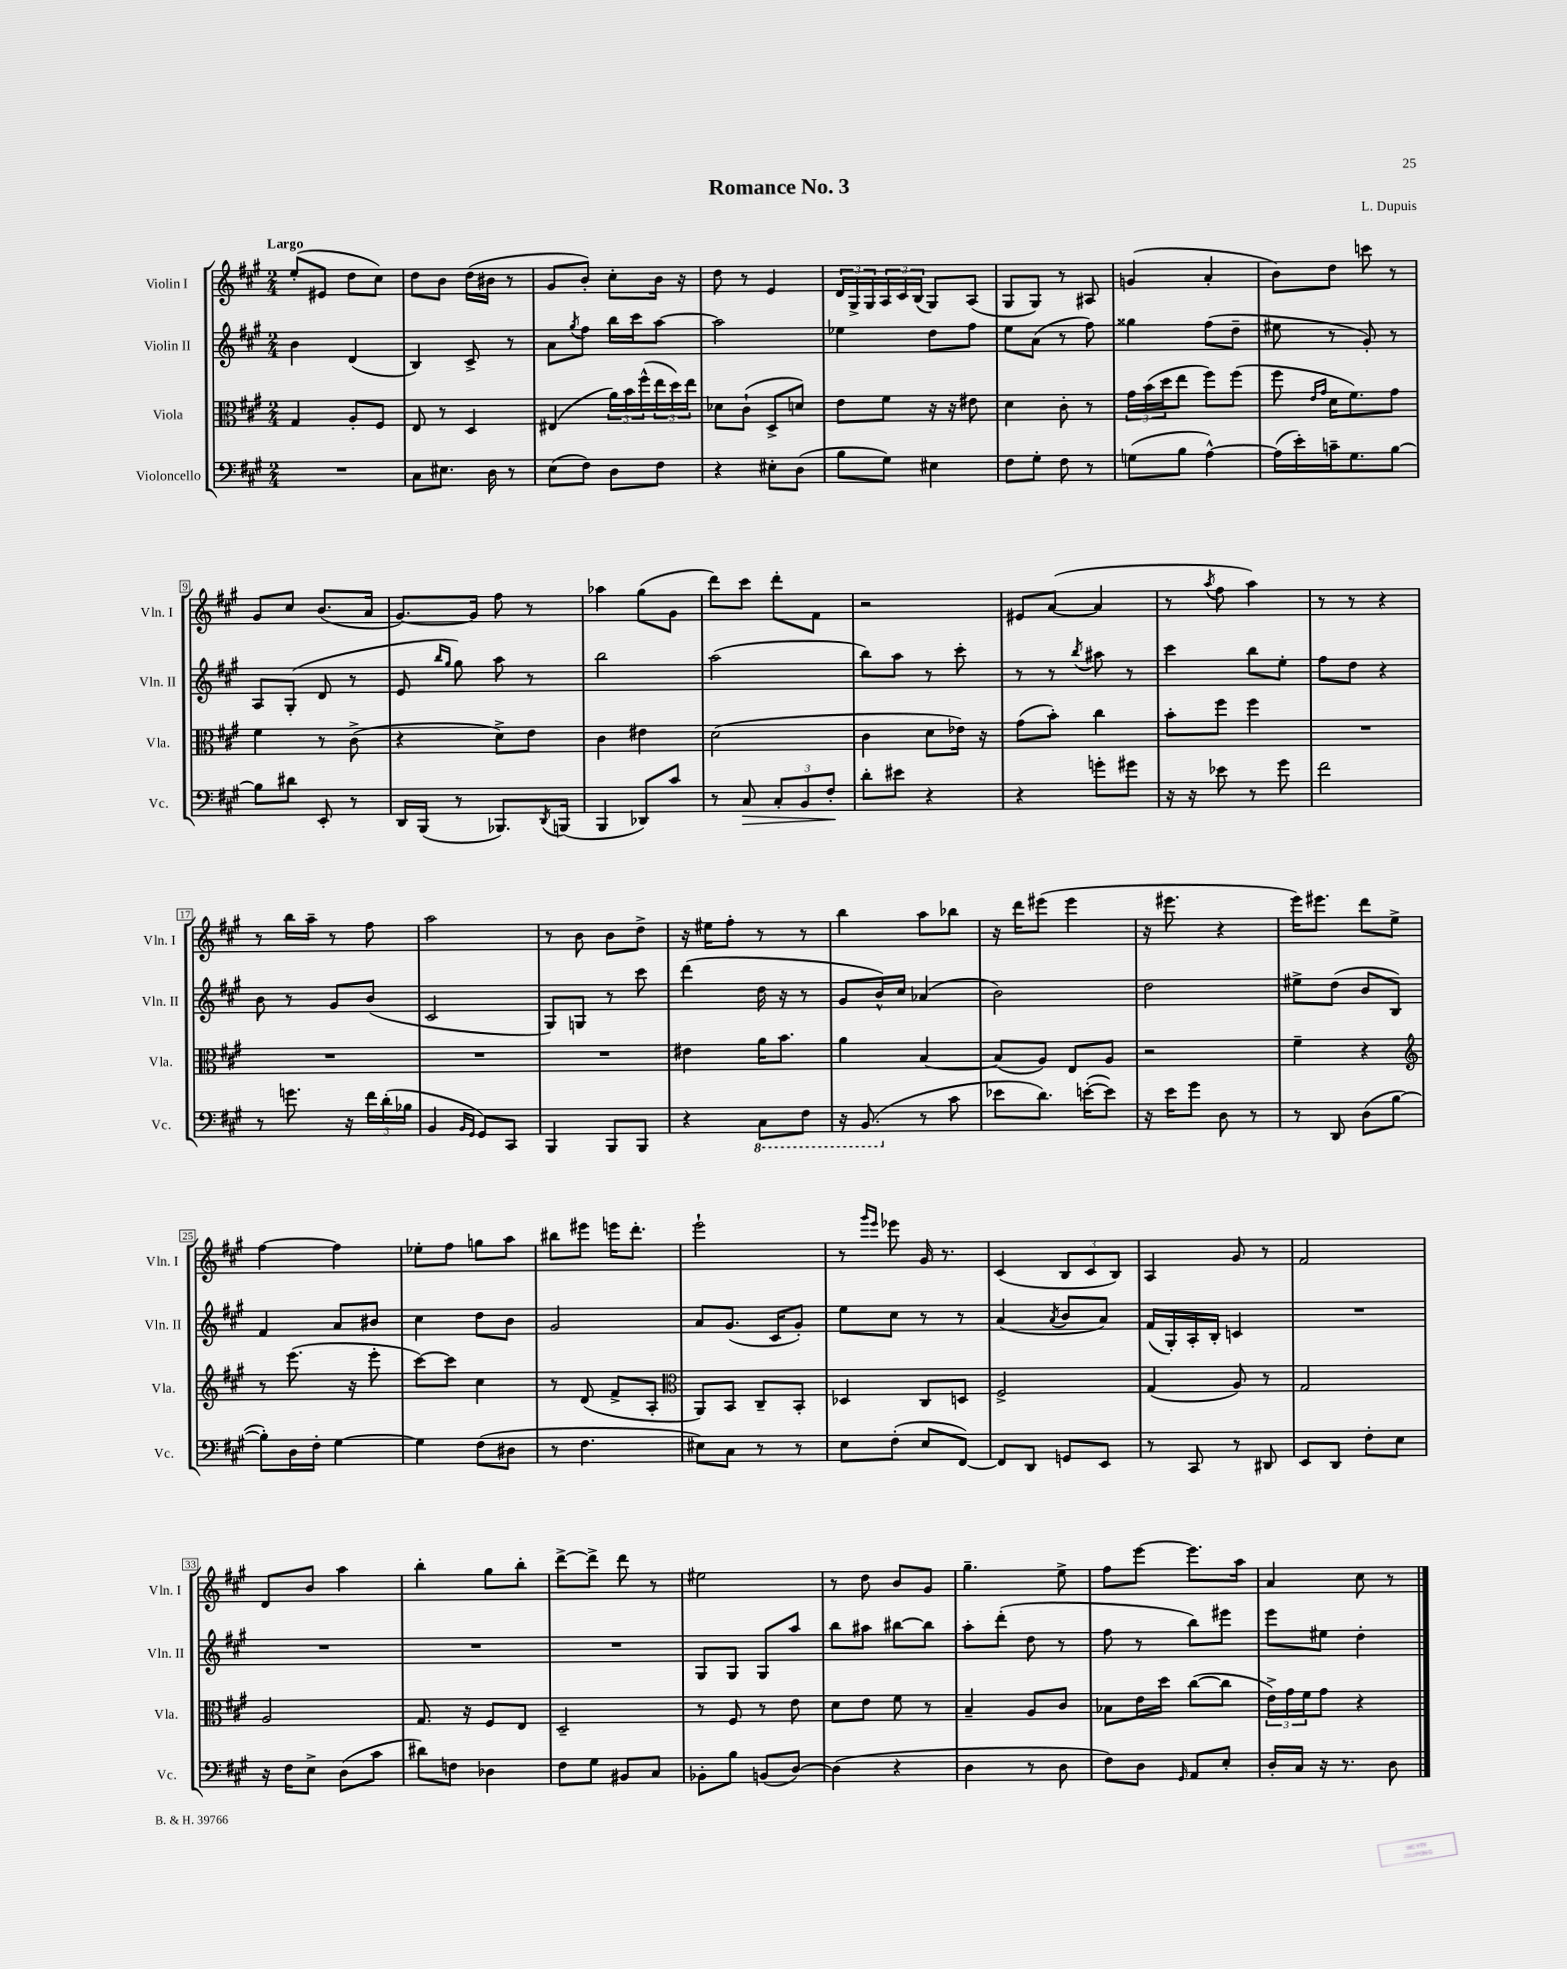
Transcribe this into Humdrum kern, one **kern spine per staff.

**kern	**dynam	**kern	**kern	**kern
*part4	*part4	*part3	*part2	*part1
*staff4	*staff4	*staff3	*staff2	*staff1
*I"Violoncello	*	*I"Viola	*I"Violin II	*I"Violin I
*I'Vc.	*	*I'Vla.	*I'Vln. II	*I'Vln. I
*clefF4	*	*clefC3	*clefG2	*clefG2
*k[f#c#g#]	*	*k[f#c#g#]	*k[f#c#g#]	*k[f#c#g#]
*M2/4	*	*M2/4	*M2/4	*M2/4
=1	=1	=1	=1	=1
!	!	!	!	!LO:TX:a:B:t=Largo
2r	.	4G#/	4b\	(8ee'/L
.	.	.	.	8e#X/J
.	.	8A'/L	(4d/	8dd\L
.	.	8F#/J	.	8cc#\J)
=2	=2	=2	=2	=2
8C#\L	.	8E/	4B/)	8dd\L
8.E#X\J	.	8r	.	8b\J
.	.	4D/	8c#^/	(16dd\LL
16D\	.	.	.	16b#X\JJ
8r	.	.	8r	8r
=3	=3	=3	=3	=3
(8E\L	.	(4E#X/	8a\L	8g#/L
.	.	.	8qgg#/	.
8F#\J)	.	.	8ff#\J	8b'/J)
8D\L	.	24a\LL)	16bb\LL	8cc#'\L
.	.	24b\	.	.
.	.	.	16ccc#\J	.
.	.	(24ff#^^\	.	.
8F#\J	.	24ee\	[8aa\J	16b\Jk
.	.	24dd\)	.	.
.	.	.	.	16r
.	.	24ee\JJ	.	.
=4	=4	=4	=4	=4
4r	.	8d-X\L	2aa\]	8dd\
.	.	(8c#`\J	.	8r
8E#X'\L	.	8D^/L	.	4e/
(8D\J	.	8dn/J)	.	.
=5	=5	=5	=5	=5
8B\L	.	8e\L	4ee-X\	24d/LL
.	.	.	.	24G#^/
.	.	.	.	24G#/
8G#\J)	.	8f#\J	.	24A/
.	.	.	.	24c#/
.	.	.	.	(24B/JJ
4E#X\	.	16r	8dd\L	8G#/L)
.	.	16r	.	.
.	.	8e#X\	8ff#\J	(8A/J
=6	=6	=6	=6	=6
8F#\L	.	4d\	8ee\L	8G#/L
8G#'\J	.	.	(8a\J	8G#/J)
8F#\	.	8c#'\	8r	8r
8r	.	8r	8ff#\)	8A#X/
=7	=7	=7	=7	=7
(8Gn\L	.	24g#\LL	4gg##X\	(4gn/
.	.	(24b\	.	.
.	.	24dd\J	.	.
8B\J	.	8ee\J	.	.
[4A^^\)	.	8ff#\L)	(8ff#\L	4a'/
.	.	(8ff#\J	8dd~\J	.
=8	=8	=8	=8	=8
(16A\LL]	.	8ff#\	8ee#X\	8b\L)
16e'\)	.	.	.	.
.	.	16qqe/LL	.	.
.	.	16qqg#/JJ	.	.
16cn~\J	.	16d\KL	8r	8dd\J
8.G#\	.	8.f#\)	.	.
.	.	.	8g#'/)	8cccn\
[8B\J	.	8g#\J	8r	8r
!!LO:LB:g=z
=9	=9	=9	=9	=9
8B\L]	.	4f#\	8A/L	8g#/L
8d#X\J	.	.	(8G#'/J	8cc#/J
8EE'/	.	8r	8d/	(8.b/L
8r	.	(8c#^\	8r	.
.	.	.	.	16a/Jk
=10	=10	=10	=10	=10
16DD/LL	.	4r	8e/	[8.g#/L)
(16BBB/JJ	.	.	.	.
.	.	.	16qqbb/LL	.
.	.	.	16qqgg#/JJ	.
8r	.	.	8gg#\)	.
.	.	.	.	16g#/Jk]
8.BBB-X/L)	.	8d^\L)	8aa\	8ff#\
.	.	8e\J	8r	8r
8qDD/	.	.	.	.
(16BBBn/Jk	.	.	.	.
=11	=11	=11	=11	=11
4BBB/	.	4c#\	2bb\	4aa-X\
8DD-X/L)	.	4e#X\	.	(8gg#\L
8c#/J	.	.	.	8g#\J
=12	=12	=12	=12	=12
8r	.	(2d\	(2aa\	8ddd\L)
!	!LO:HP:b	!	!	!
8C#/	>	.	.	8ccc#\J
12C#'/L	.	.	.	8ddd'\L
12BB/	.	.	.	.
.	.	.	.	8f#\J
12F#'/J	.	.	.	.
.	]	.	.	.
=13	=13	=13	=13	=13
8d'\L	.	4c#\	8bb\L)	2r
8e#X\J	.	.	8aa\J	.
4r	.	8d\L	8r	.
.	.	16e-X\Jk)	8ccc#'\	.
.	.	16r	.	.
=14	=14	=14	=14	=14
4r	.	(8g#\L	8r	8e#X/L
.	.	8b'\J)	8r	([8a/J
.	.	.	8qbb/	.
8gn'\L	.	4cc#\	8aa#X\	4a/]
8g#X\J	.	.	8r	.
=15	=15	=15	=15	=15
16r	.	8b'\L	4ccc#\	8r
16r	.	.	.	.
.	.	.	.	8qaa/
8e-X\	.	8ff#\J	.	8ff#\
8r	.	4ff#\	8bb\L	4aa\)
8g#\	.	.	8ee'\J	.
=16	=16	=16	=16	=16
2f#\	.	2r	8ff#\L	8r
.	.	.	8dd\J	8r
.	.	.	4r	4r
!!LO:LB:g=z
=17	=17	=17	=17	=17
8r	.	2r	8b\	8r
8.gn\	.	.	8r	16bb\LL
.	.	.	.	16aa~\JJ
.	.	.	8g#/L	8r
16r	.	.	.	.
24f#\LL	.	.	(8b/J	8ff#\
(24d'\	.	.	.	.
24B-X\JJ	.	.	.	.
=18	=18	=18	=18	=18
4BB/	.	2r	2c#/	2aa\
16qqBB/LL	.	.	.	.
16qqGG#/JJ	.	.	.	.
8GG#/L)	.	.	.	.
8CC#/J	.	.	.	.
=19	=19	=19	=19	=19
4BBB/	.	2r	8G#/L)	8r
.	.	.	8Gn/J	8b\
8BBB/L	.	.	8r	8b\L
8BBB/J	.	.	8ccc#\	8dd^\J
=20	=20	=20	=20	=20
4r	.	4e#X\	(4ddd\	16r
.	.	.	.	16ee#X\KL
.	.	.	.	8ff#'\J
*8ba	*	*	*	*
8CC#\L	.	16a\KL	16dd\	8r
.	.	8.b\J	16r	.
8FF#\J	.	.	8r	8r
=21	=21	=21	=21	=21
16r	.	4a\	8g#/L	4bb\
(8.BBB/	.	.	.	.
.	.	.	16b^^/L)	.
.	.	.	16cc#/JJ	.
*X8ba	*	*	*	*
8r	.	[4B/	(4a-X/	8aa\L
8c#\	.	.	.	8bb-X\J
=22	=22	=22	=22	=22
8e-X\L	.	(8B/L]	2b\)	16r
.	.	.	.	16ddd\KL
8.d\J)	.	8A/J)	.	(8eee#X\J
.	.	8E/L	.	4eee#\
([16en'\KL	.	.	.	.
8e\J])	.	8A/J	.	.
=23	=23	=23	=23	=23
16r	.	2r	2dd\	16r
16e\KL	.	.	.	8.eee#X\
8g#\J	.	.	.	.
8D\	.	.	.	4r
8r	.	.	.	.
=24	=24	=24	=24	=24
8r	.	4f#~\	8ee#X^\L	16eee\KL)
.	.	.	.	8.eee#X\J
8DD/	.	.	(8dd\J	.
(8D\L	.	4r	8b/L	8ddd\L
[8B\J	.	.	8B/J)	8ee^\J
!!LO:LB:g=z
=25	=25	=25	=25	=25
*	*	*clefG2	*	*
8B'\L])	.	8r	4f#/	[4ff#\
16D\L	.	(8.eee\	.	.
16F#'\JJ	.	.	.	.
[4G#\	.	.	8a/L	4ff#\]
.	.	16r	.	.
.	.	8eee'\	8b#X/J	.
=26	=26	=26	=26	=26
4G#\]	.	[8ccc#\L)	4cc#\	8ee-X'\L
.	.	8ccc#\J]	.	8ff#\J
(8F#\L	.	4cc#\	8dd\L	8ggn\L
8D#X\J	.	.	8b\J	8aa\J
=27	=27	=27	=27	=27
8r	.	8r	2g#/	8bb#X\L
4.F#\	.	(8d/	.	8eee#X\J
.	.	8f#^/L	.	16eeen\KL
.	.	.	.	8.ddd'\J
.	.	8A'/J	.	.
=28	=28	=28	=28	=28
*	*	*clefC3	*	*
8E#X\L)	.	8AA/L)	8a/L	2eee`\
8C#\J	.	8BB/J	(8.g#/J	.
8r	.	8C#~/L	.	.
.	.	.	16c#/KL	.
8r	.	8BB'/J	8g#'/J)	.
=29	=29	=29	=29	=29
8E\L	.	4D-X/	8ee\L	8r
.	.	.	.	16qqggg#/LL
.	.	.	.	16qqeee/JJ
(8F#'\J	.	.	8cc#\J	8eee-X\
8E/L	.	8C#/L	8r	16g#/
.	.	.	.	8.r
[8FF#/J)	.	8Dn/J	8r	.
=30	=30	=30	=30	=30
8FF#/L]	.	2F#^/	(4a/	(4c#/
8DD/J	.	.	.	.
.	.	.	8qa/	.
8GGn/L	.	.	8b/L	12B/L
.	.	.	.	12c#/
8EE/J	.	.	8a/J)	.
.	.	.	.	12B/J)
=31	=31	=31	=31	=31
8r	.	(4G#/	(16f#/LL	4A/
.	.	.	16G#'/)	.
8CC#/	.	.	16A'/	.
.	.	.	16B'/JJ	.
8r	.	8A/)	4cn/	8g#/
8DD#X/	.	8r	.	8r
=32	=32	=32	=32	=32
8EE/L	.	2G#/	2r	2f#/
8DD/J	.	.	.	.
8F#'\L	.	.	.	.
8E\J	.	.	.	.
!!LO:LB:g=z
=33	=33	=33	=33	=33
16r	.	2A/	2r	8d/L
16F#\KL	.	.	.	.
8E^\J	.	.	.	8b/J
(8D\L	.	.	.	4aa\
8c#\J	.	.	.	.
=34	=34	=34	=34	=34
8d#X\L)	.	8.G#/	2r	4bb'\
8Fn\J	.	.	.	.
.	.	16r	.	.
4D-X\	.	8F#/L	.	8gg#\L
.	.	8E/J	.	8bb'\J
=35	=35	=35	=35	=35
8F#\L	.	2D~/	2r	[8ddd^\L
8G#\J	.	.	.	8ddd^\J]
8BB#X/L	.	.	.	8ddd\
8C#/J	.	.	.	8r
=36	=36	=36	=36	=36
8BB-X'\L	.	8r	8G#/L	2ee#X\
8B\J	.	8F#/	8G#/J	.
(8BBn/L	.	8r	8G#/L	.
[8D/J)	.	8e\	8aa/J	.
=37	=37	=37	=37	=37
(4D\]	.	8d\L	8bb\L	8r
.	.	8e\J	8aa#X\J	8dd\
4r	.	8f#\	[8bb#X\L	8b/L
.	.	8r	8bb#\J]	8g#/J
=38	=38	=38	=38	=38
4D\	.	4B~/	8aa'\L	4.gg#~\
.	.	.	(8ddd'\J	.
8r	.	8A/L	8dd\	.
8D\	.	8c#/J	8r	8ee^\
=39	=39	=39	=39	=39
8F#\L)	.	8B-X\L	8ff#\	8ff#\L
8D\J	.	16e\L	8r	[8eee\J
.	.	16dd\JJ	.	.
16qqGG#/	.	.	.	.
8AA/L	.	([8cc#\L	8bb\L)	8.eee\L]
8E'/J	.	8cc#\J]	8eee#X\J	.
.	.	.	.	16aa\Jk
=40	=40	=40	=40	=40
16D'/LL	.	24e^\LL)	8eee\L	4a/
.	.	24g#\	.	.
16C#/JJ	.	.	.	.
.	.	24f#\J	.	.
16r	.	8g#\J	8ee#X\J	.
8.r	.	.	.	.
.	.	4r	4dd'\	8cc#\
8D\	.	.	.	8r
==	==	==	==	==
*-	*-	*-	*-	*-
